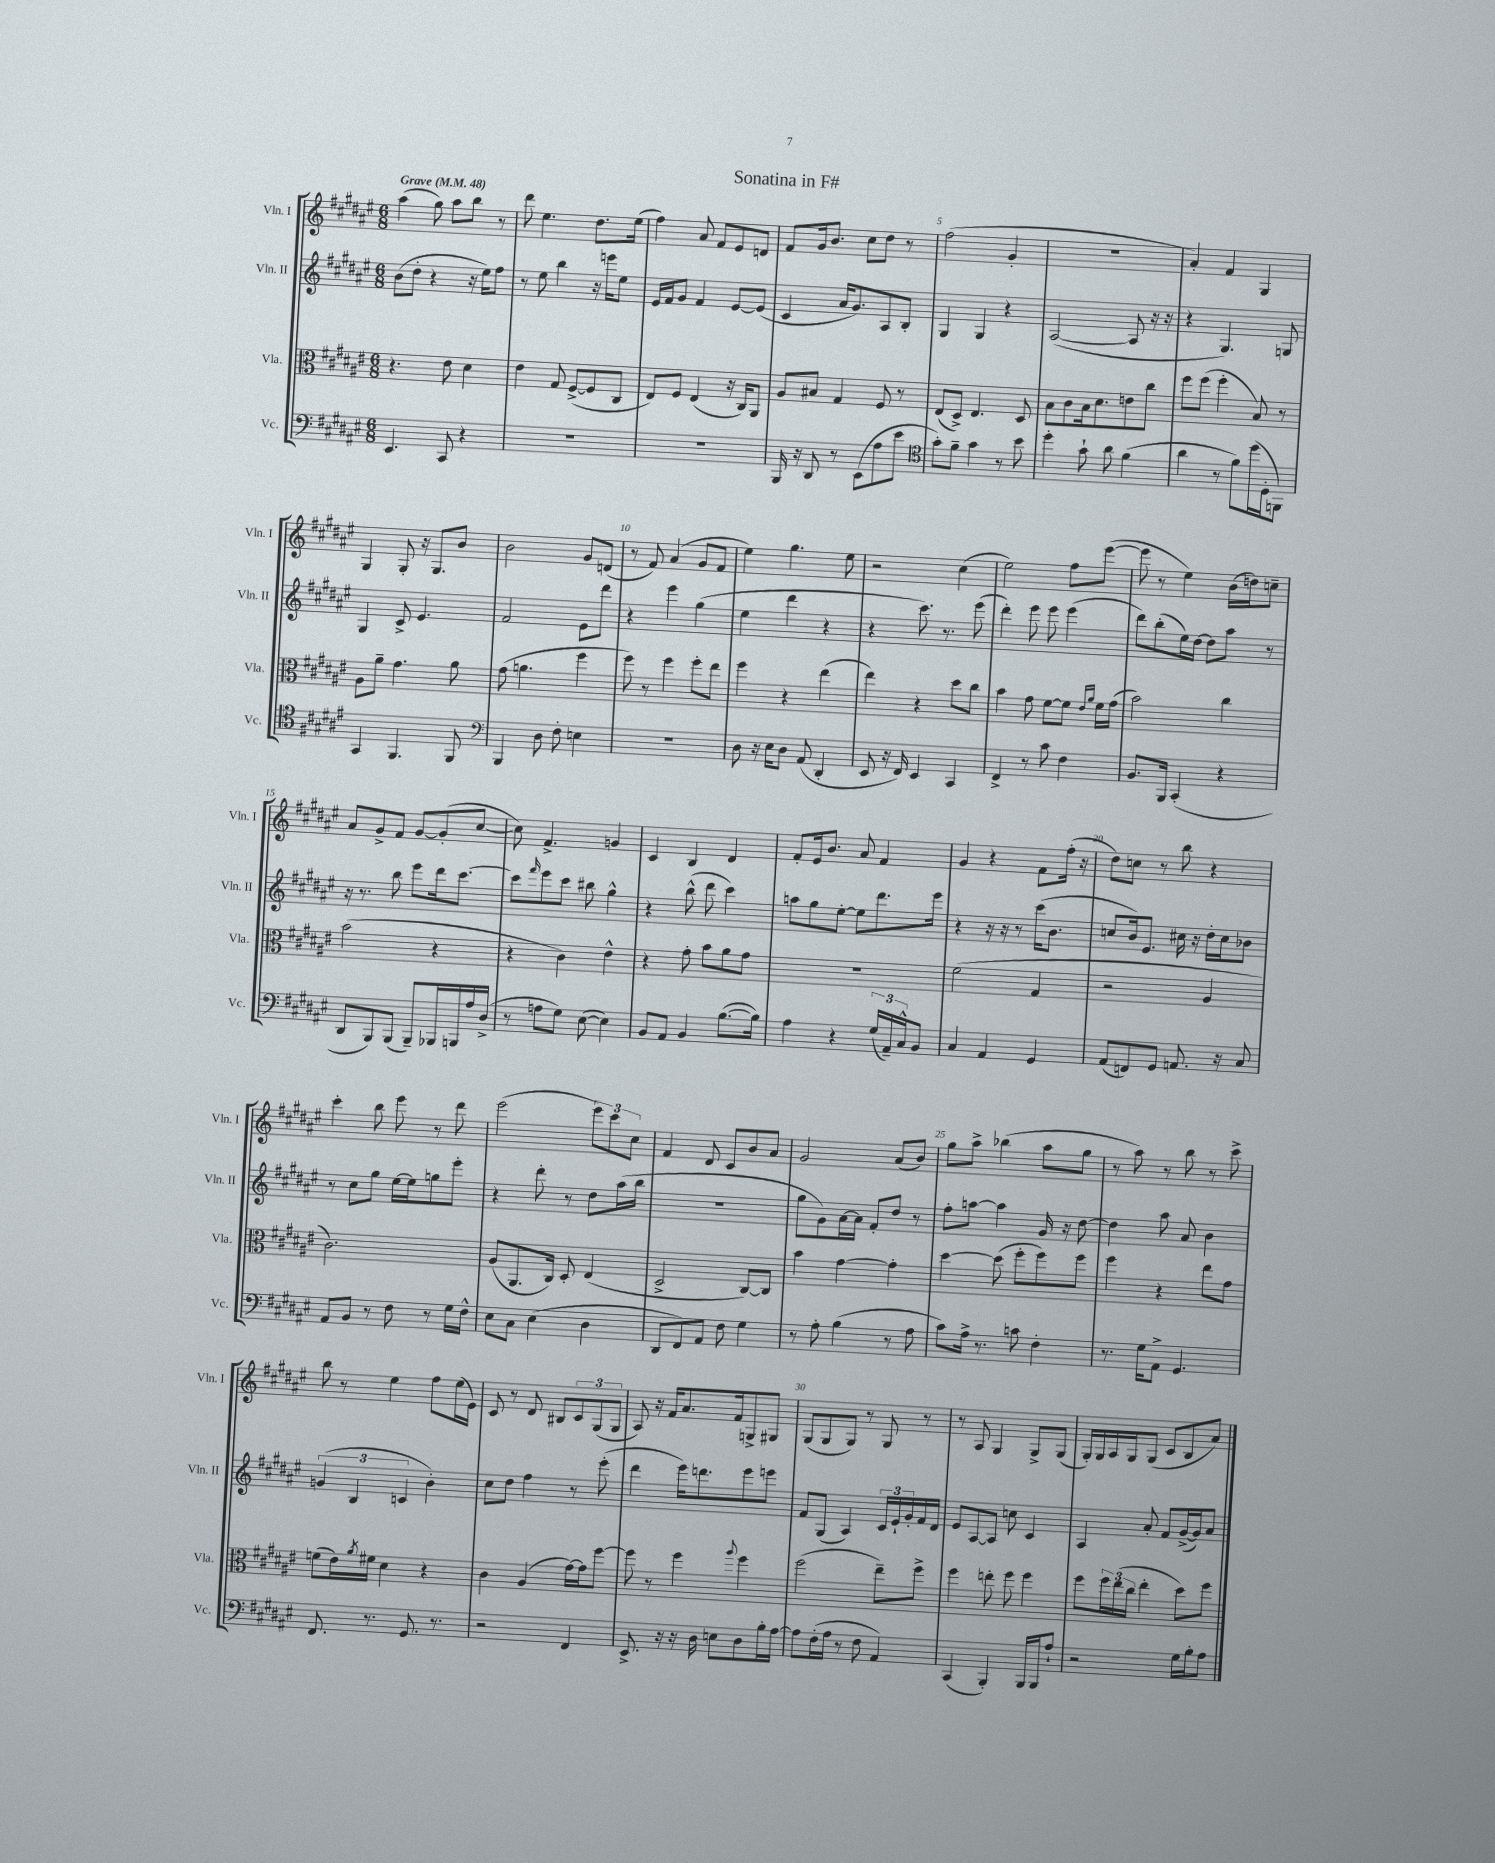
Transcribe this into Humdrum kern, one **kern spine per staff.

**kern	**kern	**kern	**kern
*staff4	*staff3	*staff2	*staff1
*clefF4	*clefC3	*clefG2	*clefG2
*k[f#c#g#d#a#e#]	*k[f#c#g#d#a#e#]	*k[f#c#g#d#a#e#]	*k[f#c#g#d#a#e#]
*M6/8	*M6/8	*M6/8	*M6/8
*MM48	*MM48	*MM48	*MM48
4.EE#/	4.r	(8b\L	(4aa#\
.	.	8dd#'\J	.
.	.	4r	8gg#\)
8CC#/	8e#\	.	8aa#\L
4r	4d#\	16r	8bb\J
.	.	16ee#\LK)	.
.	.	8ff#\J	8r
=	=	=	=
2.r	4e#\	8r	8ddd#\
.	.	8ee#\	4.ee#\
.	8G#/	4bb\	.
.	([8F#^/L	.	.
.	8F#/]	16r	8.dd#\L
.	.	16eee\LK	.
.	8C#/J	8ee#\J	.
.	.	.	(16ee#\Jk
=	=	=	=
2.r	8E#/L)	16e#/LL	4ff#\)
.	.	16f#/J	.
.	8F#/J	8g#/J	.
.	(4E#/	4f#/	8a#/
.	.	.	8f#/L
.	16r	[8e#/L	8e#/
.	16C#/LK)	.	.
.	8AA#/J	(8e#/]J	8d/J
=	=	=	=
16BBB/	8A#/L	4c#/	8f#/L
16r	.	.	.
8DD#/	8B#/J	.	16g#/k
.	.	.	8.b/J
8r	4G#/	16a#/LK	.
.	.	8.g#/)	.
(8EE#\L	.	.	8cc#\L
8A#\	8F#/	8A#/	8dd#\J
8e#\J	8r	8B'/J	8r
=	=	=	=
*clefC4	*	*	*
8g#'\L)	(8E#/L	4G#/	(2ff#\
8f#~\J	8D#^/J)	.	.
4g#\	4.E#/	4G#/	.
8r	.	4r	4g#'/
8b\	8D#/	.	.
=	=	=	=
4dd#'\	8B\L	([2A#/	2.r
.	8c#\	.	.
8g#`\	16B\k	.	.
.	8.d#\	.	.
8a#\	.	.	.
(4f#\	8e\	8A#/]	.
.	8cc#\J	16r	.
.	.	16r	.
=	=	=	=
4a#\	8ff#\L	4r	4a#'/)
.	(8ff#\J	.	.
8r	4ff#'\	4.G#/)	4f#/
8f#\L)	.	.	.
(16dd#\L	8B/)	.	4G#/
16D#'\J	.	.	.
8FF\J)	8r	8G/	.
=	=	=	=
4GG#/	8A#\L	4G#/	4G#/
.	8a#~\J	.	.
4.FF#/	4.g#\	8c#^/	8G#'/
.	.	4.e#/	16r
.	.	.	8.G#/L
8FF#/	8a#\	.	8b/J
=	=	=	=
*clefF4	*	*	*
4BBB/	(8g#\	2f#/	2b\
.	4.a\	.	.
8D#\	.	.	.
8F#'\	.	.	.
4E\	4ff#\	8e#\L	8g#/L
.	.	8ddd#\J	(8d/J
=	=	=	=
2.r	8ff#\)	4r	8r
.	8r	.	8f#/)
.	4ff#\	4eee#\	(4a#/
.	8ff#'\L	(4gg#\	8g#/L
.	8ee#\J	.	8f#/J
=	=	=	=
8D#\	4ff#\	4ee#\	4ee#\)
16r	.	.	.
16E#\LK	.	.	.
8D#\J	4r	4ddd#\	4.gg#\
(8AA#/	.	.	.
4DD#'/	(4ee#\	4r	.
.	.	.	8ee#\
=	=	=	=
8EE#/	4ee#\)	4r	2r
16r	.	.	.
16FF#/)	.	.	.
4EE#/	4r	8.ccc#\)	.
.	.	8.r	.
4CC#/	8dd#\L	.	(4cc#\
.	8cc#\J	(8eee#\	.
=	=	=	=
4FF#^/	4b\	4ddd#'\)	2ee#\)
8r	8g#\	8eee#\	.
8c#\	[8f#\L	8eee#\	.
4F#\	8f#\]J	(4eee#\	8ff#\L
.	16qqe#/LL	.	.
.	16qqa#/JJ	.	.
.	16f#\LL	.	([8eee#\J
.	(16g#\JJ	.	.
=	=	=	=
8.BB/L	2b\)	8ddd#\L)	8eee#\]
.	.	(8bb'\	8r
16BBB/Jk	.	.	.
(4CC#'/	.	16ee#\L)	4ee#\)
.	.	[16dd#\JJ	.
.	.	8dd#\]L	.
4r	4cc#\	8aa#\J	(16b\LL
.	.	.	16dd\J)
.	.	8r	8cc~\J
=	=	=	=
8DD#/L	(2b\	16r	8a#/L
.	.	8.r	.
8BBB/)	.	.	8g#^/
(8BBB/J	.	8bb\	8f#/J
8BBB~/L)	.	8eee#\L	[8g#/L
16BBB-/L	4r	16ddd#\k	(8g#'/]
16BBB/	.	[8.ccc#\J	.
16A#/	.	.	[8cc#/J
(16D#^/JJ	.	.	.
=	=	=	=
8r	4r	8ccc#\]L	8cc#\])
.	.	16qqfff#/	.
8A\L	.	8eee#\	4.f#^/
8G#\J)	4c#\)	8ccc#\J	.
([8E#\	.	8bb#\	.
4E#\])	4e#^^\	4gg#^^\	4g/
=	=	=	=
8BB/L	4r	4r	4c#/
8AA#/J	.	.	.
4BB/	8g#'\	(8bb^^\	4B/
.	8b\L	8ddd#\	.
([8.B\L	8a#\	4ccc#\)	4d#/
.	8g#\J	.	.
16B\]Jk)	.	.	.
=	=	=	=
4A#\	2.r	8aa\L	8f#'/L
.	.	8gg#\	16e#/k
.	.	.	8.b/J
4r	.	[8ee#'\J	.
.	.	8ee#\]L	8a#/
(24G#/LL	.	8.ddd#\	4f#/
24AA#~/)	.	.	.
24C#^^/J	.	.	.
8BB/J	.	.	.
.	.	16eee#\Jk	.
=	=	=	=
4C#/	(2f#\	4r	4g#/
4AA#/	.	16r	4r
.	.	16r	.
.	.	8r	.
4GG#/	4G#/	(16ccc#\LK	8f#\L
.	.	8.b\J	.
.	.	.	(16ff#'\Jk
.	.	.	16r
=	=	=	=
(8AA#/L	2r	8cc/L	8dd#\L)
8FF/)	.	16b/k)	8cc\J
.	.	8.e#/J	.
8GG#/J	.	.	8r
8.AA/	.	16cc#\	8bb\
.	.	16r	.
.	4A#/	16dd#'\LL	4r
16r	.	16cc#\J	.
8C#/	.	8b-\J	.
=	=	=	=
8AA#/L	2.c#\)	8r	4ccc#'\
8BB/J	.	8cc#\L	.
8r	.	8gg#\J	8bb\
8F#\	.	[16ee#\LL	8eee#\
.	.	16ee#\]J	.
8r	.	8gg\	8r
16G#\LL	.	8eee#'\J	8ddd#\
16F#^^\JJ	.	.	.
=	=	=	=
8E#\L	(8A#/L	4r	(2eee#\
8C#\J	8.AA#/	.	.
(4E#\	.	8ddd#'\	.
.	16C#/Jk)	.	.
.	8D#'/	8r	.
4D#\	(4E#/	8dd#\L	12eee#\L)
.	.	.	12ccc#\
.	.	(16aa#\L	.
.	.	.	12cc#\J
.	.	16bb\JJ	.
=	=	=	=
8DD#/L	2D#^/	2.r	4f#/
8FF#/)	.	.	.
8AA#/J	.	.	8d#/
8F#\	.	.	8c#/L
4G#\	[8C#/L)	.	8b/
.	8C#/]J	.	8a#/J
=	=	=	=
8r	4b\	8gg#\L	2g#/
8A#'\	.	8g#\)	.
(4B\	[4g#\	[16a#\L	.
.	.	16a#\]JJ	.
.	.	8f#'/L	.
8r	4g#'\]	8dd#/J	(8a#/L
8A#\	.	8r	8b/J)
=	=	=	=
8c#\L)	[4dd#\	8ff#'\L	8gg#\L
16A#^\Jk	.	[8aa\J	8aa#^\J
8.r	.	.	.
.	(8dd#\]	4aa\]	(4bb-\
8c\	8ff#'\L	.	.
4F#'\	8ff#\)	16g#/	8aa#\L
.	.	16r	.
.	8ff#\J	[8dd#\	8gg#\J
=	=	=	=
8.r	4ff#\	4dd#\]	8r
.	.	.	8aa#\)
16G#\LK	.	.	.
8AA#^\J	4r	8aa#\	8r
4.GG#/	.	8a#/	8bb\
.	8ee#\L	4b\	8r
.	8g#\J	.	8ccc#^\
=	=	=	=
8.FF#/	(8f\L	(6g/	8bb\
.	16e#\L)	.	8r
.	.	6B/	.
.	8qa#/	.	.
8.r	16f#\JJ	.	.
.	4d#\	.	4ee#\
.	.	6c/	.
8.GG#/	.	.	.
.	4r	4b'\)	8ff#\L
8.r	.	.	.
.	.	.	(16ee#\L
.	.	.	16e#\JJ)
=	=	=	=
2r	4c#\	8cc#\L	8c#/
.	.	8dd#\J	8r
.	(4A#/	4ff#\	8d#/
.	.	.	8B#/L
4FF#/	[16g#\LL)	8r	12c#/
.	16g#\]J	.	.
.	.	.	(12G#/
.	[8ff#\J	(8eee#'\	.
.	.	.	12G#/J
=	=	=	=
8.EE#^/	8ff#\]	4ddd#\	8A#/)
.	8r	.	16r
16r	.	.	16f#/LK
16r	4ff#\	16eee#\LK)	8.a#/
16D#\	.	8.ddd\	.
8E\L	.	.	.
.	.	.	16f#/k
.	8qqaa#/	.	.
8D#\	4ff#\	8eee#\	8G^/
16B'\L	.	8eee\J	8G#/J
[16A#\JJ	.	.	.
=	=	=	=
8A#\]L	(2ff#\	8f#/L	(8G#/L
(16F#'\L	.	(8G#/J	8G#/
16A#\JJ	.	.	.
8r	.	4A#/)	8G#/J)
8F#\	.	.	8r
4AA#/)	8ee#~\L)	24c#/LL	8G#/
.	.	24e#`/	.
.	.	24g#'/	.
.	8ff#^\J	16f#/	8r
.	.	16d#/JJ	.
=	=	=	=
(4CC#/	4ff#\	8e#/L	8r
.	.	[8A#/	8A#/
4BBB'/)	8ee'\	8A#/]J	4G#/
.	8ff#\	8cc\	.
16BBB/LL	4ff#\	4c#/	8G#^/L
16BBB/J	.	.	.
8A#`/J	.	.	(8G#/J
=	=	=	=
2r	8ff#\L	4A#/	16G#'/LL)
.	.	.	16G#/
.	24ff#\L	.	16A#/
.	(24ee#\	.	.
.	.	.	16G#/J
.	24cc#\JJ	.	.
.	4ee#'\	8a#'/	(8G#/J
.	.	8f#/L	8c#/L
16G#\LL	8dd#\L)	([16g#^/L	8B/
16B'\J	.	16g#/]J)	.
8A#\J	8ff#\J	8a#/J	8a#/J)
==	==	==	==
*-	*-	*-	*-
